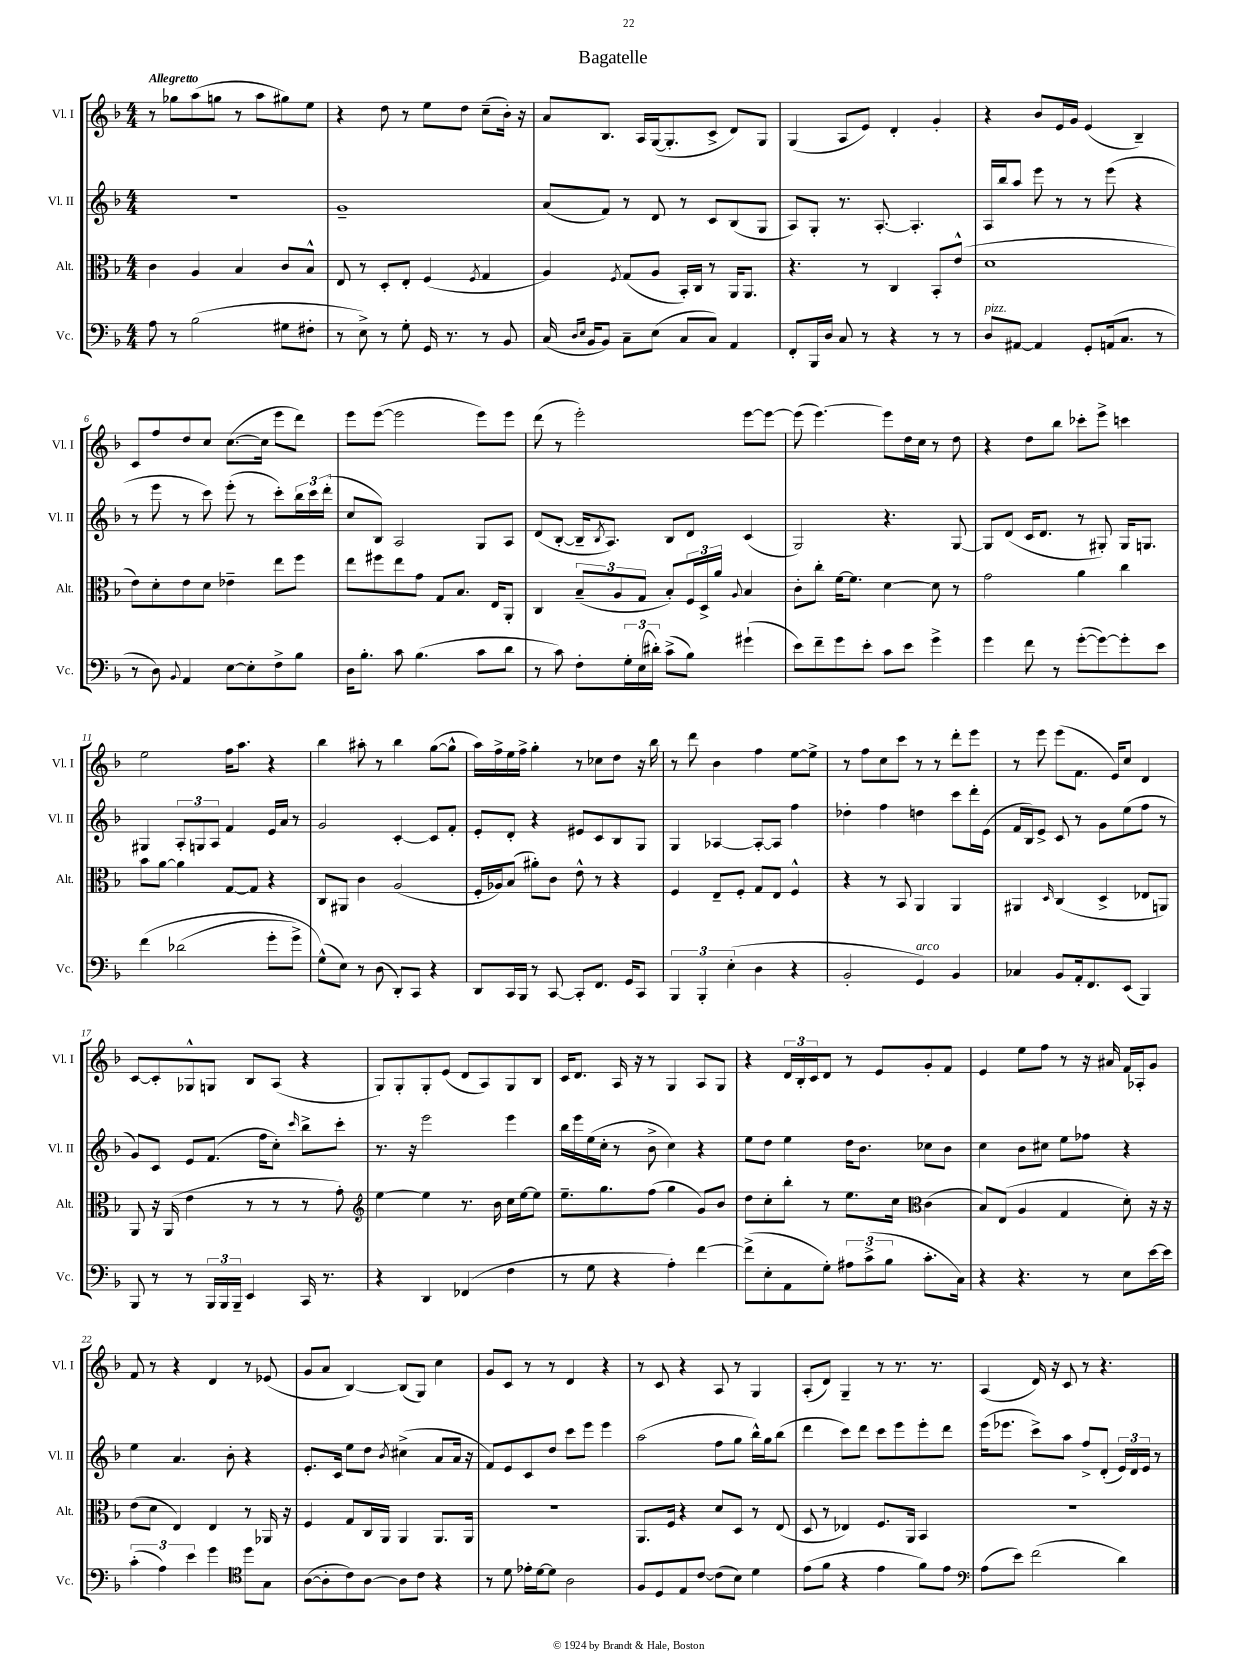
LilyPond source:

\header { title = "Bagatelle" }
<<
\new StaffGroup <<
\new Staff = "s0" \with { instrumentName = "Vl. I" shortInstrumentName = "Vl. I" } {
    \clef treble \key f \major \numericTimeSignature \time 4/4 \tempo "Allegretto"
    r8 ges''8 a''8( g''8 r8 a''8 gis''8) e''8 |
    r4 d''8 r8 e''8 d''8 c''8--( bes'16-.) r16 |
    a'8 bes8. a16 g16~( g8.-. c'8-> d'8) g8 |
    g4( a8 e'8) d'4-. g'4-. |
    r4 bes'8 e'16 g'16 e'4( bes4--) |
    c'8 f''8 d''8 c''8 c''8.~( c''16 e'''8 d'''8) |
    e'''8 e'''8~( e'''2 e'''8) e'''8 |
    d'''8( r8 e'''2-.) e'''8~ e'''8~ |
    e'''8( e'''4.~) e'''8 d''16 c''16 r8 d''8 |
    r4 d''8 bes''8 ces'''8-. e'''8-> c'''4 |
    e''2 f''16 a''8. r4 |
    bes''4 ais''8-. r8 bes''4 g''8~( g''8-^ |
    a''16) f''16-> e''16 f''16-> g''4-. r8 ces''8 d''8 r16 bes''16 |
    r8 d'''8 bes'4 f''4 e''8~ e''8-> |
    r8 f''8 c''8 c'''8 r8 r8 d'''8-. e'''8 |
    r8 e'''8 e'''8( f'8. e'16) c''8 d'4 |
    c'8~ c'8-. ges8-^ g8 bes8 a8( r4 |
    g8) g8-. g8-. e'8( d'8 a8) g8 bes8 |
    c'16 d'8. a16 r16 r8 g4 a8 g8 |
    r4 \tuplet 3/2 { d'16 bes16-. c'16 } d'8 r8 e'8 g'8-. f'8 |
    e'4 e''8 f''8 r8 r16 ais'16 f'16 aes16-. g'8 |
    f'8 r8 r4 d'4 r8 ees'8( |
    g'8 a'8 bes4~) bes8( g8) c''4 |
    g'8 c'8 r8 r8 d'4 r4 |
    r8 c'8 r4 a8 r8 g4 |
    a8-.( d'8) g4-- r8 r8. r8. |
    a4( d'16) r16 c'8 r8 r4. \bar "|." |
}
\new Staff = "s1" \with { instrumentName = "Vl. II" shortInstrumentName = "Vl. II" } {
    \clef treble \key f \major \numericTimeSignature \time 4/4
    R1 |
    g'1-- |
    a'8( f'8) r8 d'8 r8 c'8 bes8( g8 |
    a8) g8-. r8. a8.~-. a4.-. |
    a16 bes''16 a''8 e'''8 r8 r8 e'''8( r4 |
    r8 e'''8 r8 c'''8) e'''8-.( r8 c'''8-.) \tuplet 3/2 { bes''16 c'''16 d'''16-.( } |
    c''8 bes8) a2 g8 a8 |
    d'8( bes8~-. bes16-- \acciaccatura { bes8 } a8.) bes8 d'8 c'4( |
    g2) r4. g8~ |
    g8 d'8( c'16 d'8. r8 gis8-.) gis16 g8. |
    gis4 \tuplet 3/2 { a8-. g8 a8 } f'4 e'16 a'16 r8 |
    g'2 c'4~-. c'8 f'8-. |
    e'8-. d'8-. r4 eis'8 c'8 bes8 g8 |
    g4 aes4~ aes8~-. aes8 f''4 |
    des''4-. f''4 d''4 c'''8 d'''16-. e'16( |
    f'16 bes16) e'8-> c'8 r8 g'8 e''8( f''8 r8 |
    g'8) c'8 e'8 f'8.( f''16 c''8-.) \grace { c'''16 } bes''8-> c'''8-. |
    r8. r16 e'''2 e'''4 |
    bes''16 e'''16 e''16( c''16-. r8 bes'8-> c''4) r4 |
    e''8 d''8 e''4 d''16 bes'8. ces''8 bes'8 |
    c''4 bes'8 cis''8 e''8 fes''8 r4 |
    e''4 a'4. bes'8-. r4 |
    e'8.-. c'16 e''8 d''8 \acciaccatura { bes'8 } cis''4->( a'8 a'16 r16 |
    f'8) e'8 c'8 d''8 c'''8 e'''8 e'''4 |
    a''2( f''8 g''8 bes''16-^) g''16 bes''8( |
    d'''4 c'''8) d'''8 c'''8 e'''8 e'''8-. d'''8 |
    e'''16( ees'''8. c'''8->) a''8 f''8-> d'8-.( \tuplet 3/2 { e'16) d'16 e'16 } r8 \bar "|." |
}
\new Staff = "s2" \with { instrumentName = "Alt." shortInstrumentName = "Alt." } {
    \clef alto \key f \major \numericTimeSignature \time 4/4
    c'4 a4 bes4 c'8 bes8-^ |
    e8 r8 d8-. e8-. f4( \acciaccatura { f8 } g4 |
    a4) \acciaccatura { f8 } g8( a8 bes,16-.) c16 r8 a,16 a,8. |
    r4. r8 c4 bes,8-. e'8-^( |
    d'1 |
    e'8) d'8-. e'8 d'8 ees'4-- e''8 f''8 |
    e''8 fis''8 e''8 g'8 g8 bes8. e16 a,8-. |
    c4 \tuplet 3/2 { bes8--( a8 g8 } bes8-.) \tuplet 3/2 { f16 d16-> a'16 } \appoggiatura { a8 } bes4 |
    c'8-. c''8-. f'16~ f'8. d'4~ d'8 r8 |
    g'2 a'4 c''4 |
    bes'8 a'8~ a'4 g8~ g8 r4 |
    c8 ais,8 c'4 a2( |
    f16-. aes16) bes8( ais'8-.) c'8 e'8-^ r8 r4 |
    f4 e8-- f8-. g8 e8 f4-^ |
    r4 r8 bes,8 a,4 a,4 |
    ais,4 \grace { d16 } c4( d4-> ees8 a,8) |
    a,8 r16 a,16( e'4 r8 r8 r8 g'8-.) |
    \clef treble e''4~ e''4 r8. bes'16 c''16 e''16~ e''8 |
    e''8.-- g''8. f''8( g''4 g'8) bes'8 |
    d''8 c''8-. bes''8-. r8 e''8. c''16 \clef alto c'4( |
    bes8) e8( a4 g4 d'8-.) r16 r16 |
    e'8( d'8 e4) e4 r8 aes,16 r16 |
    f4 g8 c16 a,16 a,4 a,8. a,16 |
    r1 |
    a,8. f16 r4 d'8 d8 r8 e8( |
    d8 r8 ees4) f8. a,16 bes,4 |
    R1 \bar "|." |
}
\new Staff = "s3" \with { instrumentName = "Vc." shortInstrumentName = "Vc." } {
    \clef bass \key f \major \numericTimeSignature \time 4/4
    a8 r8 bes2( gis8 fis8-. |
    r8 e8->) r8 g8-. g,16 r8. r8 bes,8 |
    c16( \grace { d16 e16 } bes,16 bes,8) c8-- e8( c8 c8) a,4 |
    f,8-. bes,,16 d16 c8 r8 r4 r8 r8 |
    d8^\markup { \italic "pizz." } ais,8~ ais,4 g,8-. a,16( c8. r8 |
    r8 d8) \appoggiatura { bes,8 } a,4 e8~ e8-. f8-> bes8 |
    d16 bes8.-. c'8 bes4.( c'8 d'8 |
    r8 c'8) f8-. \tuplet 3/2 { g16-. e16( dis'16-.) } c'8->( bes8) gis'4-!( |
    e'8) f'8-- g'8 e'8-. c'8 e'8 g'4-> |
    g'4 f'8 r8 g'8~-.( g'8~) g'8-. e'8 |
    f'4\( des'2( g'8-. g'8->) |
    g8-^(\) e8) r8 d8( d,8-.) c,8 r4 |
    d,8 c,16 bes,,16 r8 c,8~ c,8-. f,8. g,16 c,8 |
    \tuplet 3/2 { bes,,4 bes,,4-. e4-.( } d4 r4 |
    bes,2-. g,4^\markup { \italic "arco" }) bes,4 |
    ces4 bes,8 a,16-. f,8. e,8( bes,,4) |
    bes,,8 r8 r8 \tuplet 3/2 { bes,,16 bes,,16 bes,,16-- } e,4 c,16 r8. |
    r4 d,4 fes,4( f4 |
    r8 g8 r4 a4-.) f'4~ |
    f'8->( e8-. a,8 g8-.) \tuplet 3/2 { ais8 c'8->( bes8 } c'8.-. c16) |
    r4 r4. r8 e8 e'16~ e'16 |
    \tuplet 3/2 { c'4-.( a4) e'4 } g'4 \clef tenor d''8 g8 |
    a8~( a8-. c'8) a8~ a8 c'8 r4 |
    r8 d'8 ees'16-. d'16~ d'8 a2 |
    f8 d8 e8 c'8~ c'8( bes8) d'4 |
    e'8( f'8 r4 e'4 f'8) e'8 |
    \clef bass a8( e'8) f'2( d'4) \bar "|." |
}
>>
>>
